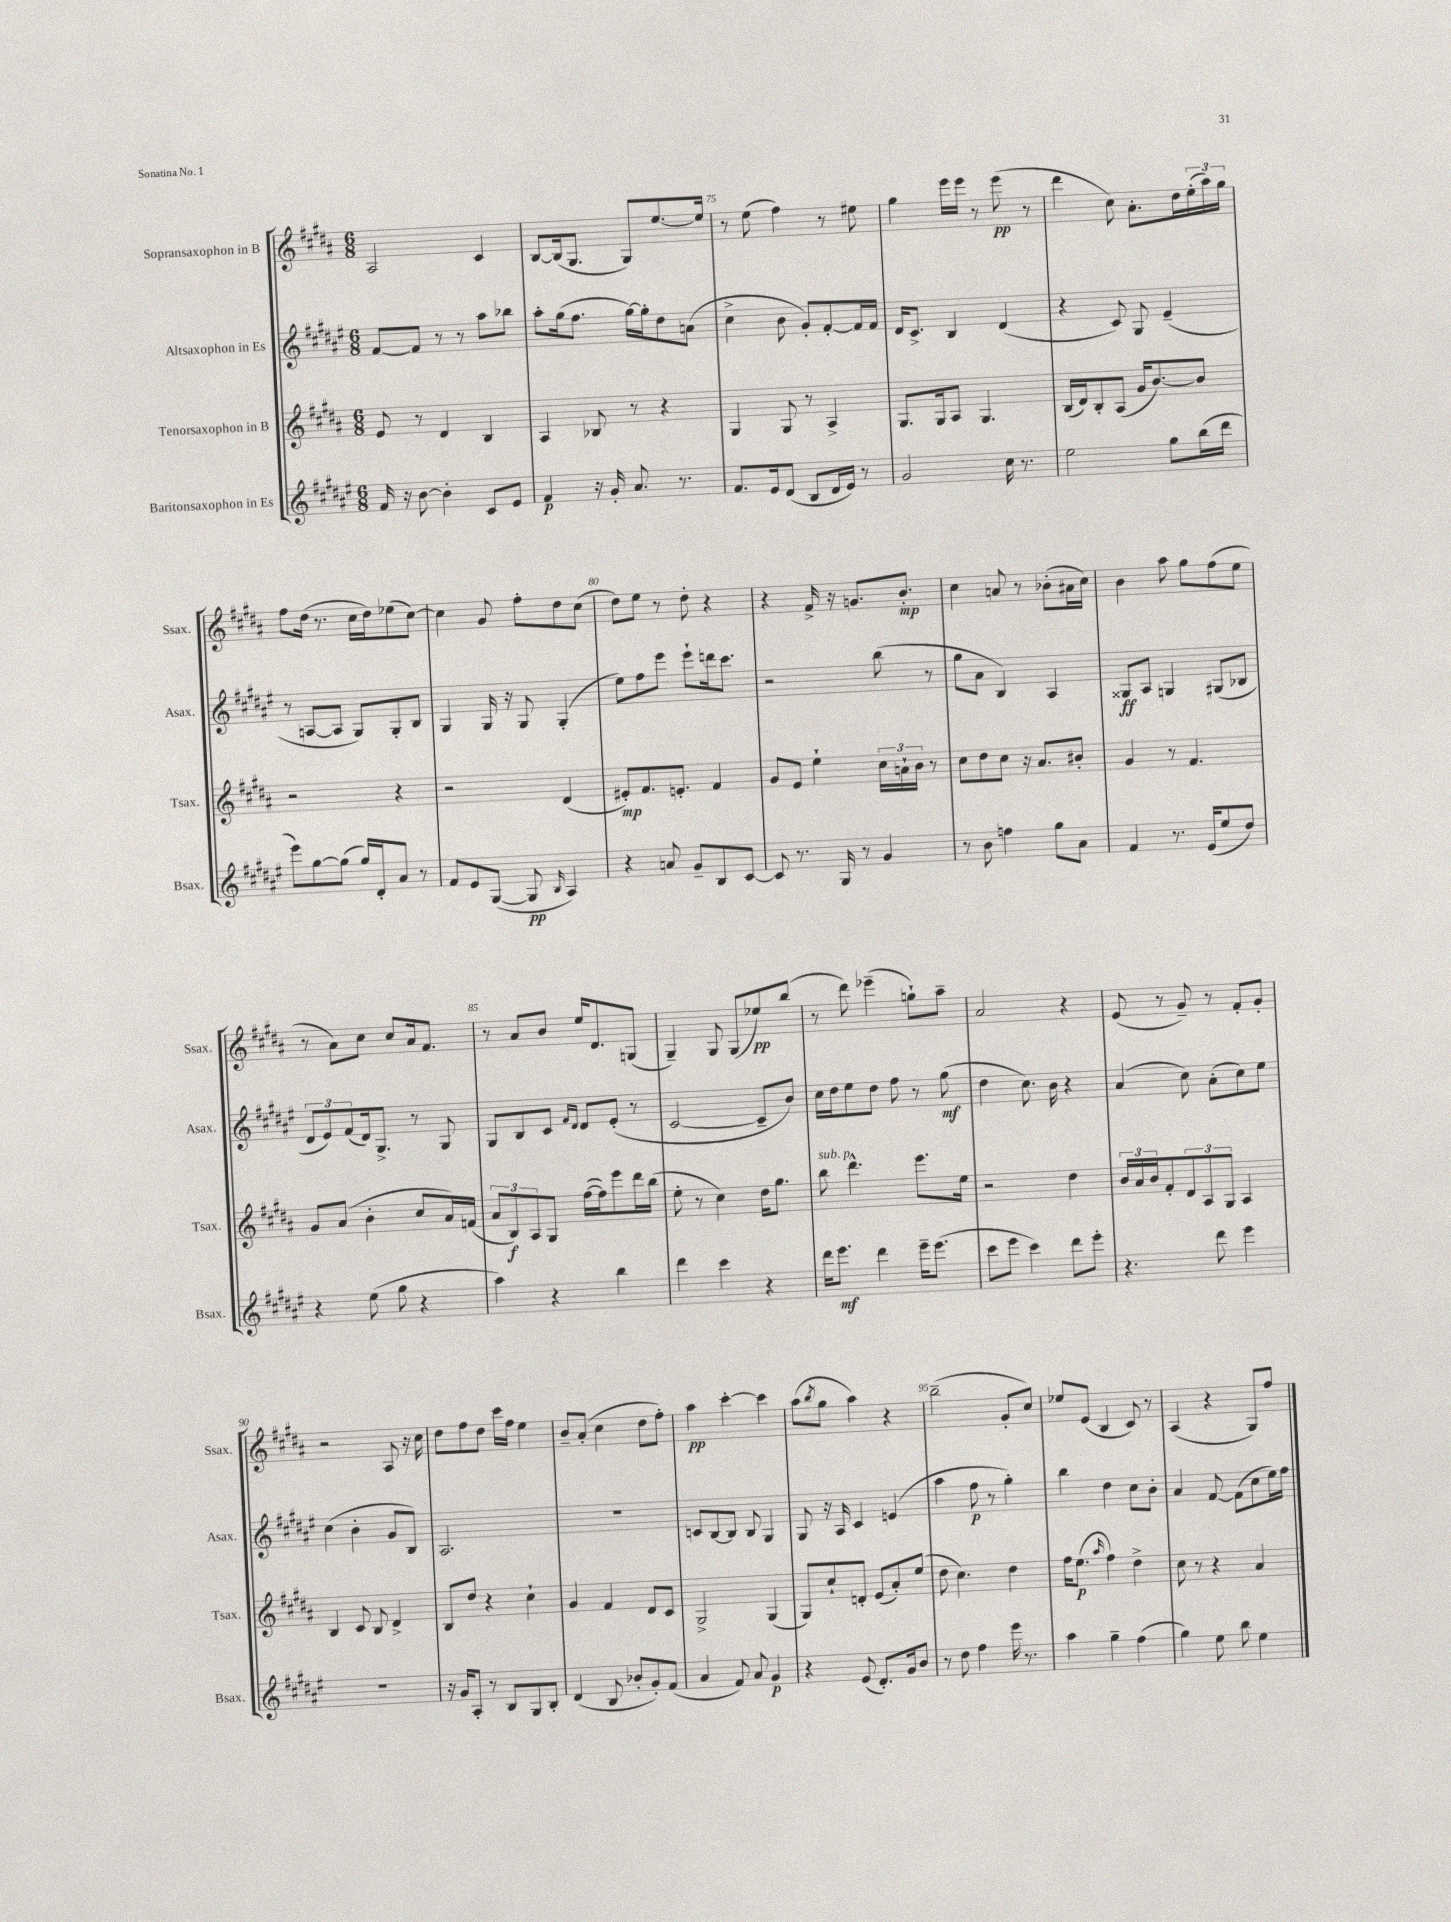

**kern	**dynam	**kern	**dynam	**kern	**dynam	**kern	**dynam
*part4	*part4	*part3	*part3	*part2	*part2	*part1	*part1
*staff4	*staff4	*staff3	*staff3	*staff2	*staff2	*staff1	*staff1
*I"Baritonsaxophon in Es	*	*I"Tenorsaxophon in B	*	*I"Altsaxophon in Es	*	*I"Sopransaxophon in B	*
*I'Bsax.	*	*I'Tsax.	*	*I'Asax.	*	*I'Ssax.	*
*clefG2	*	*clefG2	*	*clefG2	*	*clefG2	*
*k[f#c#g#d#a#e#]	*	*k[f#c#g#d#a#]	*	*k[f#c#g#d#a#e#]	*	*k[f#c#g#d#a#]	*
*M6/8	*	*M6/8	*	*M6/8	*	*M6/8	*
=73	=73	=73	=73	=73	=73	=73	=73
16f#/	.	8e/	.	[8f#/L	.	2A#/	.
16r	.	.	.	.	.	.	.
[8b\	.	8r	.	8f#/J]	.	.	.
4b'\]	.	4d#/	.	8r	.	.	.
.	.	.	.	8r	.	.	.
8c#/L	.	4B/	.	8aa#\L	.	4c#/	.
8e#/J	.	.	.	8bb-X\J	.	.	.
=74	=74	=74	=74	=74	=74	=74	=74
4f#/	p	4A#/	.	8aa#'\L	.	[8B/L	.
.	.	.	.	(16gg#\k	.	(16B/k]	.
.	.	.	.	8.ff#\J	.	8.G#/J	.
16r	.	8B-X/	.	.	.	.	.
16g#'/	.	.	.	.	.	.	.
8.a#/	.	8r	.	[16gg#\LL)	.	8G#/L)	.
.	.	.	.	16gg#'\J]	.	.	.
.	.	4r	.	8dd#\	.	[8.ee/	.
8.r	.	.	.	.	.	.	.
.	.	.	.	(8an\J	.	.	.
.	.	.	.	.	.	16ee/Jk]	.
=75	=75	=75	=75	=75	=75	=75	=75
8.f#/L	.	4G#/	.	4cc#^\	.	8r	.
.	.	.	.	.	.	(8ee\	.
16e#/k	.	.	.	.	.	.	.
(8d#/J	.	8G#/	.	8b\	.	4ff#\)	.
8B/L	.	8r	.	8g#'/L)	.	.	.
16d#/L	.	4A#^/	.	[8f#'/	.	8r	.
16e#/JJ)	.	.	.	.	.	.	.
8r	.	.	.	16f#/L]	.	8ee#X\	.
.	.	.	.	16f#/JJ	.	.	.
=76	=76	=76	=76	=76	=76	=76	=76
2g#/	.	8.G#/L	.	16d#/KL	.	4gg#\	.
.	.	.	.	8.c#^/J	.	.	.
.	.	16G#/k	.	.	.	.	.
.	.	8A#/J	.	4B/	.	16eee\LL	.
.	.	.	.	.	.	16eee\JJ	.
.	.	4.G#/	.	.	.	8r	.
16cc#\	.	.	.	(4d#/	.	(8eee\	pp
8.r	.	.	.	.	.	.	.
.	.	.	.	.	.	8r	.
=77	=77	=77	=77	=77	=77	=77	=77
2ee#\	.	(16B/LL	.	4r	.	4ddd#\	.
.	.	16d#/J)	.	.	.	.	.
.	.	8B'/	.	.	.	.	.
.	.	(8A#/J	.	8c#/)	.	8cc#\)	.
.	.	16g#/KL	.	8G#/	.	8.a#'\L	.
.	.	[8.b/)	.	.	.	.	.
8gg#\L	.	.	.	(4e#~/	.	.	.
.	.	.	.	.	.	16dd#\L	.
(16bb\L	.	8b/J]	.	.	.	(24ee'\	.
.	.	.	.	.	.	24aa#\)	.
16ddd#\JJ	.	.	.	.	.	.	.
.	.	.	.	.	.	24gg#\JJ	.
!!LO:LB:g=z
=78	=78	=78	=78	=78	=78	=78	=78
8eee#\L)	.	2r	.	8r	.	8ff#\L	.
[8gg#\	.	.	.	[8An/L	.	(16dd#\Jk	.
.	.	.	.	.	.	8.r	.
(8gg#\J]	.	.	.	8A/J]	.	.	.
16gg#/LL)	.	.	.	8G#/L)	.	16cc#\LL	.
16d#'/J	.	.	.	.	.	16dd#\J)	.
8a#/J	.	4r	.	8G#'/	.	(8ee-X\	.
8r	.	.	.	8B/J	.	[8cc#\J)	.
=79	=79	=79	=79	=79	=79	=79	=79
8f#/L	.	2r	.	4G#/	.	4cc#\]	.
8e#/	.	.	.	.	.	.	.
([8G#/J	.	.	.	16G#/	.	8g#/	.
.	.	.	.	16r	.	.	.
8G#/]	pp	.	.	8G#/	.	8ff#'\L	.
16qqB/	.	.	.	.	.	.	.
4A#/)	.	(4d#/	.	(4G#'/	.	8dd#\	.
.	.	.	.	.	.	(8cc#\J	.
=80	=80	=80	=80	=80	=80	=80	=80
4r	.	8e#X'/L)	mp	8ee#\L)	.	8dd#\L)	.
.	.	8.f#/	.	8ff#\	.	8ee\J	.
8an/	.	.	.	8eee#\J	.	8r	.
.	.	8.en'/J	.	.	.	.	.
8g#~/L	.	.	.	8eee#`\L	.	8dd#'\	.
8B/	.	4f#/	.	16dddn\k	.	4r	.
.	.	.	.	8.ccc#\J	.	.	.
[8c#/J	.	.	.	.	.	.	.
=81	=81	=81	=81	=81	=81	=81	=81
8c#/]	.	8g#/L	.	2r	.	4r	.
8.r	.	8e/J	.	.	.	.	.
.	.	4ee`\	.	.	.	16f#^/	.
16G#/	.	.	.	.	.	16r	.
8r	.	.	.	.	.	8.gn/L	.
4g#/	.	24cc#\LL	.	(8bb\	.	.	.
.	.	24an`\	.	.	.	.	.
.	.	.	.	.	.	8.b'/J	mp
.	.	24b\JJ	.	.	.	.	.
.	.	8r	.	8r	.	.	.
=82	=82	=82	=82	=82	=82	=82	=82
8r	.	8cc#\L	.	8gg#\L	.	4cc#\	.
8b\	.	8dd#\	.	8a#\J	.	.	.
4ffn\	.	8cc#\J	.	4B/)	.	8an/	.
.	.	16r	.	.	.	8r	.
.	.	8.a#/L	.	.	.	.	.
8gg#\L	.	.	.	4A#/	.	(8b-X'\L	.
8a#\J	.	8b#X'/J	.	.	.	16a#X\L	.
.	.	.	.	.	.	16cc#\JJ)	.
=83	=83	=83	=83	=83	=83	=83	=83
4f#/	.	4g#/	.	8G##X/L	ff	4b\	.
.	.	.	.	8A#/J	.	.	.
8.r	.	8r	.	4Gn/	.	8aa#\	.
.	.	4.f#/	.	.	.	8gg#\L	.
(16e#/KL	.	.	.	.	.	.	.
8ee#/	.	.	.	(8G#X/L	.	(8ff#\	.
8dd#/J)	.	.	.	8B-X/J	.	8ee\J	.
!!LO:LB:g=z
=84	=84	=84	=84	=84	=84	=84	=84
4r	.	8g#/L	.	12d#/L	.	8r	.
.	.	.	.	12e#/)	.	.	.
.	.	(8a#/J	.	.	.	8a#\L)	.
.	.	.	.	(12f#/	.	.	.
(8ee#\	.	4b'\	.	16d#/k)	.	8cc#\J	.
.	.	.	.	8.G#^/J	.	.	.
8gg#\	.	.	.	.	.	8cc#/L	.
4r	.	8cc#/L	.	8r	.	16a#/k	.
.	.	.	.	.	.	8.f#/J	.
.	.	16a#/L)	.	8G#/	.	.	.
.	.	(16fn/JJ	.	.	.	.	.
=85	=85	=85	=85	=85	=85	=85	=85
4aa#\)	.	12a#/L	.	8G#/L	.	8r	.
.	.	12B/)	f	.	.	.	.
.	.	.	.	8B/	.	8a#/L	.
.	.	12A#/	.	.	.	.	.
4r	.	8G#/J	.	8c#/J	.	8b/J	.
.	.	.	.	16qqf#/LL	.	.	.
.	.	.	.	16qqd#/JJ	.	.	.
.	.	([16ff#\LL	.	8d#/L	.	16ee/KL	.
.	.	16ff#\J])	.	.	.	8.d#/	.
4bb\	.	8eee\	.	(8e#'/J	.	.	.
.	.	16ddd#\L	.	8r	.	(8Gn/J	.
.	.	(16bb\JJ	.	.	.	.	.
=86	=86	=86	=86	=86	=86	=86	=86
4ddd#\	.	8ee'\	.	[2c#/	.	4G#~/)	.
.	.	8r	.	.	.	.	.
4ccc#\	.	4cc#\)	.	.	.	8G#/	.
.	.	.	.	.	.	(8G#/L	.
4r	.	16dd#\KL	.	8c#~/L]	.	8ee-X/)	pp
.	.	8.gg#\J	.	.	.	.	.
.	.	.	.	8b/J)	.	(8bb/J	.
=87	=87	=87	=87	=87	=87	=87	=87
!	!	!LO:TX:a:i:t=sub. p	!	!	!	!	!
16ddd#\KL	.	8bb\	.	16cc#\LL	.	8r	.
8.eee#\J	mf	.	.	16dd#\J	.	.	.
.	.	4.ddd#^^\	.	8ee#\	.	8ddd#\)	.
4ddd#\	.	.	.	8dd#\J	.	(4eee-X~\	.
.	.	.	.	8ff#\	.	.	.
16eee#~\KL	.	8.eee\L	.	8r	.	8ggn`\L)	.
(8.eee#\J	.	.	.	.	.	.	.
.	.	.	.	(8gg#\	mf	8aa#~\J	.
.	.	16ee\Jk	.	.	.	.	.
=88	=88	=88	=88	=88	=88	=88	=88
8ccc#\L	.	2r	.	4dd#\	.	2a#/	.
8eee#\J	.	.	.	.	.	.	.
4ccc#\)	.	.	.	8.cc#\)	.	.	.
.	.	.	.	16b\	.	.	.
8ddd#\L	.	4dd#\	.	4r	.	4r	.
8eee#'\J	.	.	.	.	.	.	.
=89	=89	=89	=89	=89	=89	=89	=89
4.r	.	24b/LL	.	(4a#/	.	(8e/	.
.	.	24a#/	.	.	.	.	.
.	.	24b/J	.	.	.	.	.
.	.	8f#'/	.	.	.	8r	.
.	.	12d#/	.	8cc#\)	.	8g#~/)	.
.	.	12A#/	.	.	.	.	.
8ddd#\	.	.	.	(8a#'\L	.	8r	.
.	.	12G#/J	.	.	.	.	.
4eee#\	.	4A#/	.	8cc#\)	.	8f#'/L	.
.	.	.	.	8ee#\J	.	8g#'/J	.
!!LO:LB:g=z
=90	=90	=90	=90	=90	=90	=90	=90
2.r	.	4B/	.	(4cc#\	.	2r	.
.	.	8c#/	.	4b'\	.	.	.
.	.	8B/	.	.	.	.	.
.	.	4d#^/	.	8g#/L	.	8A#/	.
.	.	.	.	8B/J)	.	16r	.
.	.	.	.	.	.	16cc#\	.
=91	=91	=91	=91	=91	=91	=91	=91
16r	.	8B/L	.	2.A#/	.	8dd#\L	.
16g#/KL	.	.	.	.	.	.	.
8A#'/J	.	8dd#/J	.	.	.	8ff#\	.
8r	.	4r	.	.	.	8dd#\J	.
8B/L	.	.	.	.	.	16ccc#\LL	.
.	.	.	.	.	.	16ff#\JJ	.
8G#/	.	4cc#`\	.	.	.	4ee\	.
8B'/J	.	.	.	.	.	.	.
=92	=92	=92	=92	=92	=92	=92	=92
(4d#/	.	4g#/	.	2.r	.	8b~/L	.
.	.	.	.	.	.	(8a#'/J	.
8B/	.	4f#/	.	.	.	4cc#\	.
8b-X'/L	.	.	.	.	.	.	.
8g#'/)	.	8d#/L	.	.	.	8dd#\L	.
(8f#/J	.	8c#/J	.	.	.	8ff#'\J)	.
=93	=93	=93	=93	=93	=93	=93	=93
4a#/	.	2G#^/	.	8cn/L	.	4aa#\	pp
.	.	.	.	[8B/	.	.	.
8f#/)	.	.	.	8B/J]	.	[4ccc#'\	.
8a#/	.	.	.	8B/	.	.	.
4g#/	p	(4G#/	.	4G#/	.	4ccc#\]	.
=94	=94	=94	=94	=94	=94	=94	=94
4r	.	8G#/L)	.	8G#/	.	(8aa#\L	.
.	.	.	.	.	.	8qbb/	.
.	.	8cc#`/	.	16r	.	8gg#\J	.
.	.	.	.	16A#/	.	.	.
(8e#/	.	8dn'/J	.	4c#/	.	4aa#\)	.
8.d#'/L)	.	(8e/L	.	.	.	.	.
.	.	8a#'/)	.	(4en/	.	4r	.
16g#/k	.	.	.	.	.	.	.
8b/J	.	(8ee/J	.	.	.	.	.
=95	=95	=95	=95	=95	=95	=95	=95
8r	.	8dd#\	.	4aa#\	.	(2bb~\	.
8dd#\	.	4.cc#\)	.	.	.	.	.
4ff#\	.	.	.	8ff#\	p	.	.
.	.	.	.	8r	.	.	.
16eee#\	.	4dd#\	.	4gg#'\)	.	8g#'/L	.
8.r	.	.	.	.	.	.	.
.	.	.	.	.	.	8cc#/J)	.
=96	=96	=96	=96	=96	=96	=96	=96
4aa#\	.	16ff#\KL	.	4bb\	.	8ee-X/L	.
.	.	(8.ee\J	p	.	.	.	.
.	.	.	.	.	.	(8e/J	.
.	.	16qqaa#/	.	.	.	.	.
4gg#~\	.	4ff#\)	.	4dd#\	.	4B/	.
(4ff#\	.	4dd#^\	.	8cc#\L	.	8c#/)	.
.	.	.	.	8b'\J	.	8r	.
=97	=97	=97	=97	=97	=97	=97	=97
4gg#\)	.	8cc#\	.	4a#/	.	(4A#/	.
.	.	8r	.	.	.	.	.
8ee#\	.	4r	.	[8f#/	.	4r	.
8bb\	.	.	.	(8f#\L]	.	.	.
4ee#\	.	4a#/	.	8cc#\	.	8G#/L)	.
.	.	.	.	16ee#\L)	.	8ff#/J	.
.	.	.	.	16ff#\JJ	.	.	.
==	==	==	==	==	==	==	==
*-	*-	*-	*-	*-	*-	*-	*-
